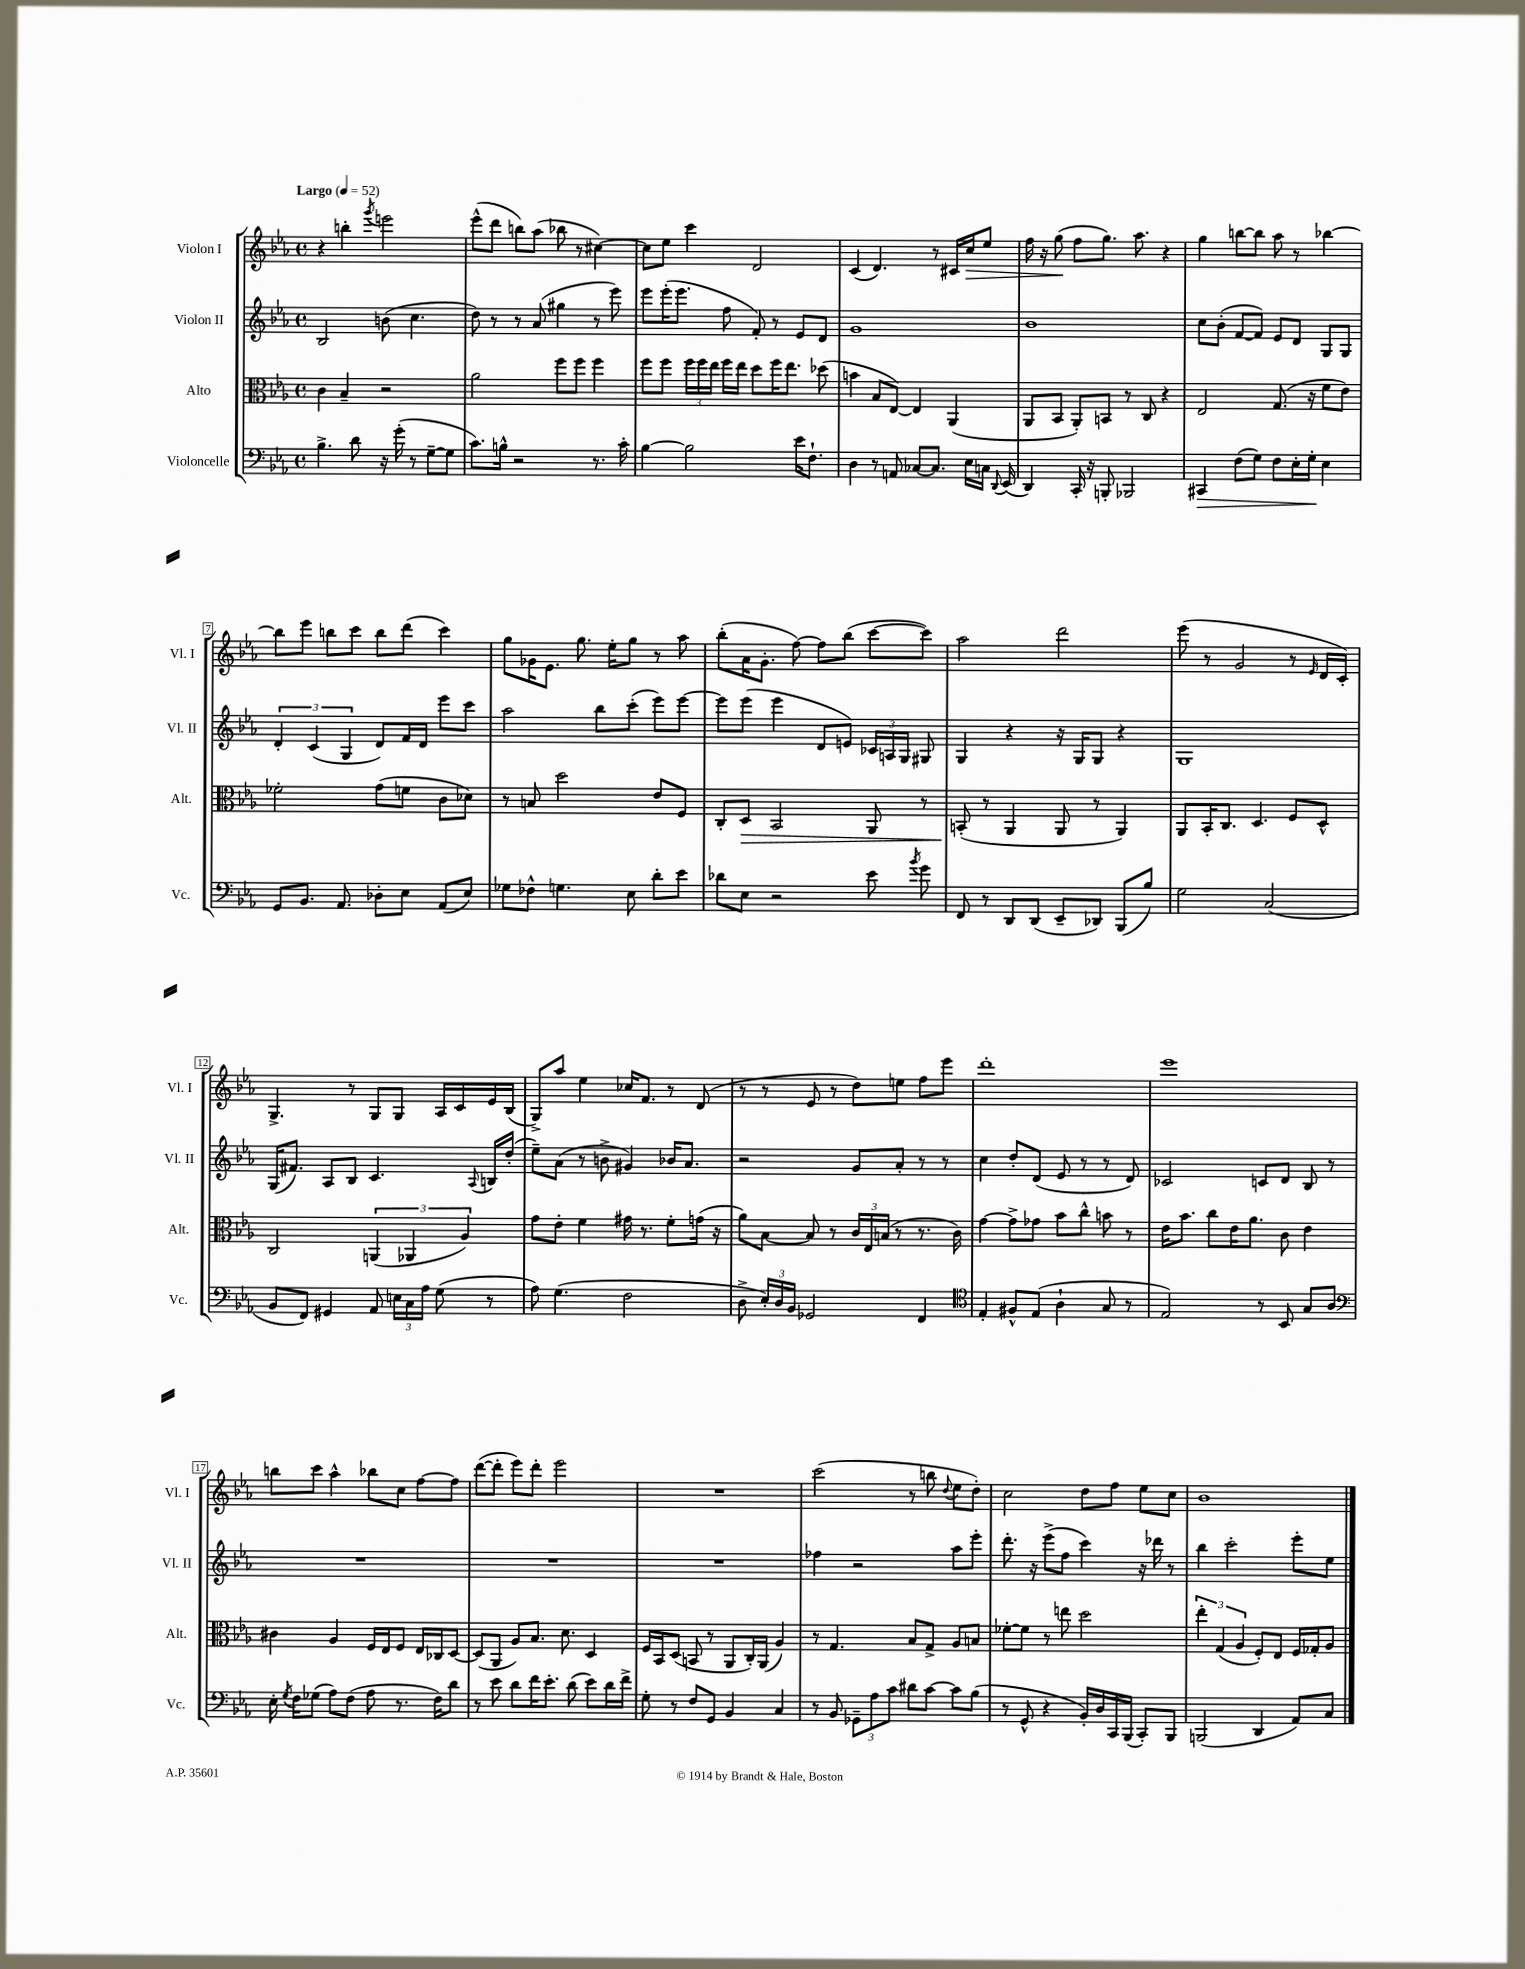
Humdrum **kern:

**kern	**kern	**kern	**kern
*staff4	*staff3	*staff2	*staff1
*clefF4	*clefC3	*clefG2	*clefG2
*k[b-e-a-]	*k[b-e-a-]	*k[b-e-a-]	*k[b-e-a-]
*M4/4	*M4/4	*M4/4	*M4/4
*met(c)	*met(c)	*met(c)	*met(c)
*MM52	*MM52	*MM52	*MM52
4.B-^	4c	2B-	4r
.	4B-~	.	4bb'
8d	.	.	.
.	.	.	8qggg
16r	2r	(8b	2eee
(16g'	.	.	.
8r	.	4.cc	.
[8G~	.	.	.
8G]	.	.	.
=	=	=	=
8.c)	2a-	8dd)	(8eee-^^
.	.	8r	8ddd
16B^^	.	.	.
2r	.	8r	8bb)
.	.	(8a-	(8aa-
.	8ff	4gg#	8bb-
.	8ff	.	8r
8.r	4ff	8r	[4cc#)
.	.	8eee-)	.
16c'	.	.	.
=	=	=	=
[4B-	8ff	8eee-	8cc#]
.	8ff	(16eee-'	8ee-
.	.	8.eee-	.
2B-]	24ff	.	4ccc
.	24ff	.	.
.	24ee-	.	.
.	16ff	8ff	.
.	16ee-	.	.
.	8dd	8f')	2d
.	16ff	8r	.
.	8.ee-	.	.
16e-	.	8e-	.
8.F`	.	.	.
.	(8dd-	8d	.
=	=	=	=
4D	4b	1g	(4c
8r	8B-	.	4.d)
8AA	[8E-)	.	.
[8C-	4E-]	.	.
8.C-]	.	.	8r
.	(4AA-	.	16c#
16E-	.	.	16cc
16C	.	.	8ee-
8qqDD	.	.	.
(16EE-	.	.	.
=	=	=	=
4DD)	8AA-	1b-	16ff
.	.	.	16r
.	8BB-	.	(8gg
16CC'	8AA-')	.	8ff
16r	.	.	.
8BBB'	8BB	.	8.gg)
2BBB-	8r	.	.
.	.	.	8.aa-
.	8C	.	.
.	4r	.	4r
=	=	=	=
4CC#	2E-	8cc	4gg
.	.	(8b-'	.
(8F	.	[8f	[8bb
8G)	.	8f])	8bb]
8F	(8.G	8e-	8aa-
16E-'	.	8d	8r
16G'	16r	.	.
4E-	8f	8G	[4bb-
.	8e-)	8G	.
=	=	=	=
8GG	2f-'	6d'	8bb-]
8.BB-	.	.	8eee-
.	.	(6c	.
.	.	.	8bb
8.AA-	.	.	.
.	.	6G	.
.	.	.	8ccc
8D-'	(8g	8d)	8bb
8E-	8f	16f	(8ddd
.	.	16d	.
(8AA-	8c	8eee-	4ccc)
8E-)	8d-)	8ccc	.
=	=	=	=
8G-	8r	2aa-	8gg
8F-^^	8B	.	16g-
.	.	.	8.e-
4.G	2dd	.	.
.	.	.	8.gg
.	.	8bb-	.
.	.	.	16ee-'
8E-	.	(8ccc'	8gg
8d'	8e-	8eee-)	8r
8e-	8F	[8eee-	8aa-
=	=	=	=
8d-	8C'	8eee-]	(8bb-'
8E-	8D	(8eee-	16a-
.	.	.	8.g'
2r	2BB-	4eee-	.
.	.	.	[8ff)
.	.	8d	8ff]
.	.	8e)	(8bb-
8e-	8AA-	24c-	[8ccc
.	.	24A	.
.	.	24G	.
8qb-	.	.	.
8g	8r	8G#	8ccc])
=	=	=	=
8FF	(8BB'	4G	2aa-
8r	8r	.	.
8DD	4AA-	4r	.
(8DD	.	.	.
8EE-~	8AA-	16r	2ddd
.	.	16G	.
8DD-)	8r	8G	.
(8BBB-	4AA-)	4r	.
8B-)	.	.	.
=	=	=	=
2G	8AA-	1G	(8eee-
.	16BB-'	.	8r
.	8.C	.	.
.	.	.	2g
.	4.D	.	.
(2C	.	.	.
.	8F	.	8r
.	.	.	16qqe-
.	8D^^	.	16d
.	.	.	16c')
=	=	=	=
8BB-	2C	(16G	4.G^
.	.	8.f#)	.
8FF)	.	.	.
4GG#	.	8A-	.
.	.	8B-	8r
8AA-	(6AA	4.c	8G
24E	.	.	8G
24C	6AA-	.	.
24A-	.	.	.
(8G	.	.	16A-
.	.	.	16c
.	6A-)	.	.
.	.	8qqA-	.
8r	.	16B	16e-
.	.	(16dd'	(16B-
=	=	=	=
8A-)	8g	8ee-~)	8G^)
(4.G	8e-'	(8a-	8aa-
.	4f	8r	4ee-
.	.	8b^	.
2F	16g#	4g#)	16cc-
.	8.r	.	8.f
.	8f'	16b-	8r
.	.	8.a-	.
.	(16g	.	(8d
.	16r	.	.
=	=	=	=
8D^	8a-)	2r	8r
24E-')	[8B-	.	8r
24D	.	.	.
24BB-	.	.	.
2GG-	8B-]	.	8e-
.	8r	.	8r
.	24c	8g	8dd)
.	24E-	.	.
.	(24B	.	.
.	8r	8a-'	8ee
4FF	8.r	8r	8ff
.	.	8r	8eee-
.	16c)	.	.
=	=	=	=
*clefC4	*	*	*
4E-'	[4g	4cc	1ddd'
8F#^^	8g^]	8dd'	.
(8E-	8g-	(8d	.
4A-`	8b-	8e-	.
.	8cc^^	8r	.
8G	8b	8r	.
8r	8r	8d)	.
=	=	=	=
2E-)	16e-	2c-	1eee-
.	8.b-	.	.
.	8cc	.	.
.	16e-	.	.
.	8.a-	.	.
8r	.	8c	.
8BB-	8c	8d	.
8G	4e-	8B-	.
8A-	.	8r	.
=	=	=	=
*clefF4	*	*	*
16E-'	4c#	1r	8bb
8qG	.	.	.
16F	.	.	.
(8G-	.	.	8ccc
8A-)	4A-	.	4aa-^^
(8F	.	.	.
8A-	16F	.	8bb-
.	16E-	.	.
8.r	8F	.	8cc
.	16E-	.	[8ff
16F)	16C-	.	.
8d	[8D	.	8ff]
=	=	=	=
8r	(8D]	1r	([8ddd
8e-	8AA-	.	8ddd']
8d	8A-)	.	8eee-)
16f	8.B-	.	8ddd'
8.e-'	.	.	.
.	.	.	2eee-
.	8.d	.	.
(8d	.	.	.
8e-)	4D	.	.
16d	.	.	.
16f^	.	.	.
=	=	=	=
8G'	16F	1r	1r
.	16BB-	.	.
8r	(8D	.	.
8F	8BB	.	.
8GG	8r	.	.
4BB-	8AA-	.	.
.	16C')	.	.
.	(16AA-	.	.
4C	4A-)	.	.
=	=	=	=
8r	8r	4ff-	(2ccc
8BB-	4.G	.	.
12GG-~	.	2r	.
12A-	.	.	.
12c	.	.	.
8d#	8B-	.	8r
[8c	8G^	.	8bb
.	.	.	8qqdd
8c]	8A-	8aa-	8ee-
(8B-	8B	8eee-'	8dd')
=	=	=	=
8r	[8f-'	8.ddd'	2cc
8GG^^	8f-]	.	.
.	.	16r	.
4r	8r	(8eee-^	.
.	8ee	8ff	.
16BB-')	2dd	4ccc)	8dd
16D	.	.	.
16CC	.	.	8ff
(16BBB-	.	.	.
8CC')	.	16r	8ee-
.	.	16ddd-	.
8BBB-	.	8r	8cc
=	=	=	=
(2BBB	6ee-'	4bb-	1b-
.	(6G	.	.
.	.	2ccc'	.
.	6A-	.	.
4DD	8F')	.	.
.	8E-	.	.
8AA-)	16F	8eee-'	.
.	16G-'	.	.
8C	8A-	8ee-	.
==	==	==	==
*-	*-	*-	*-
